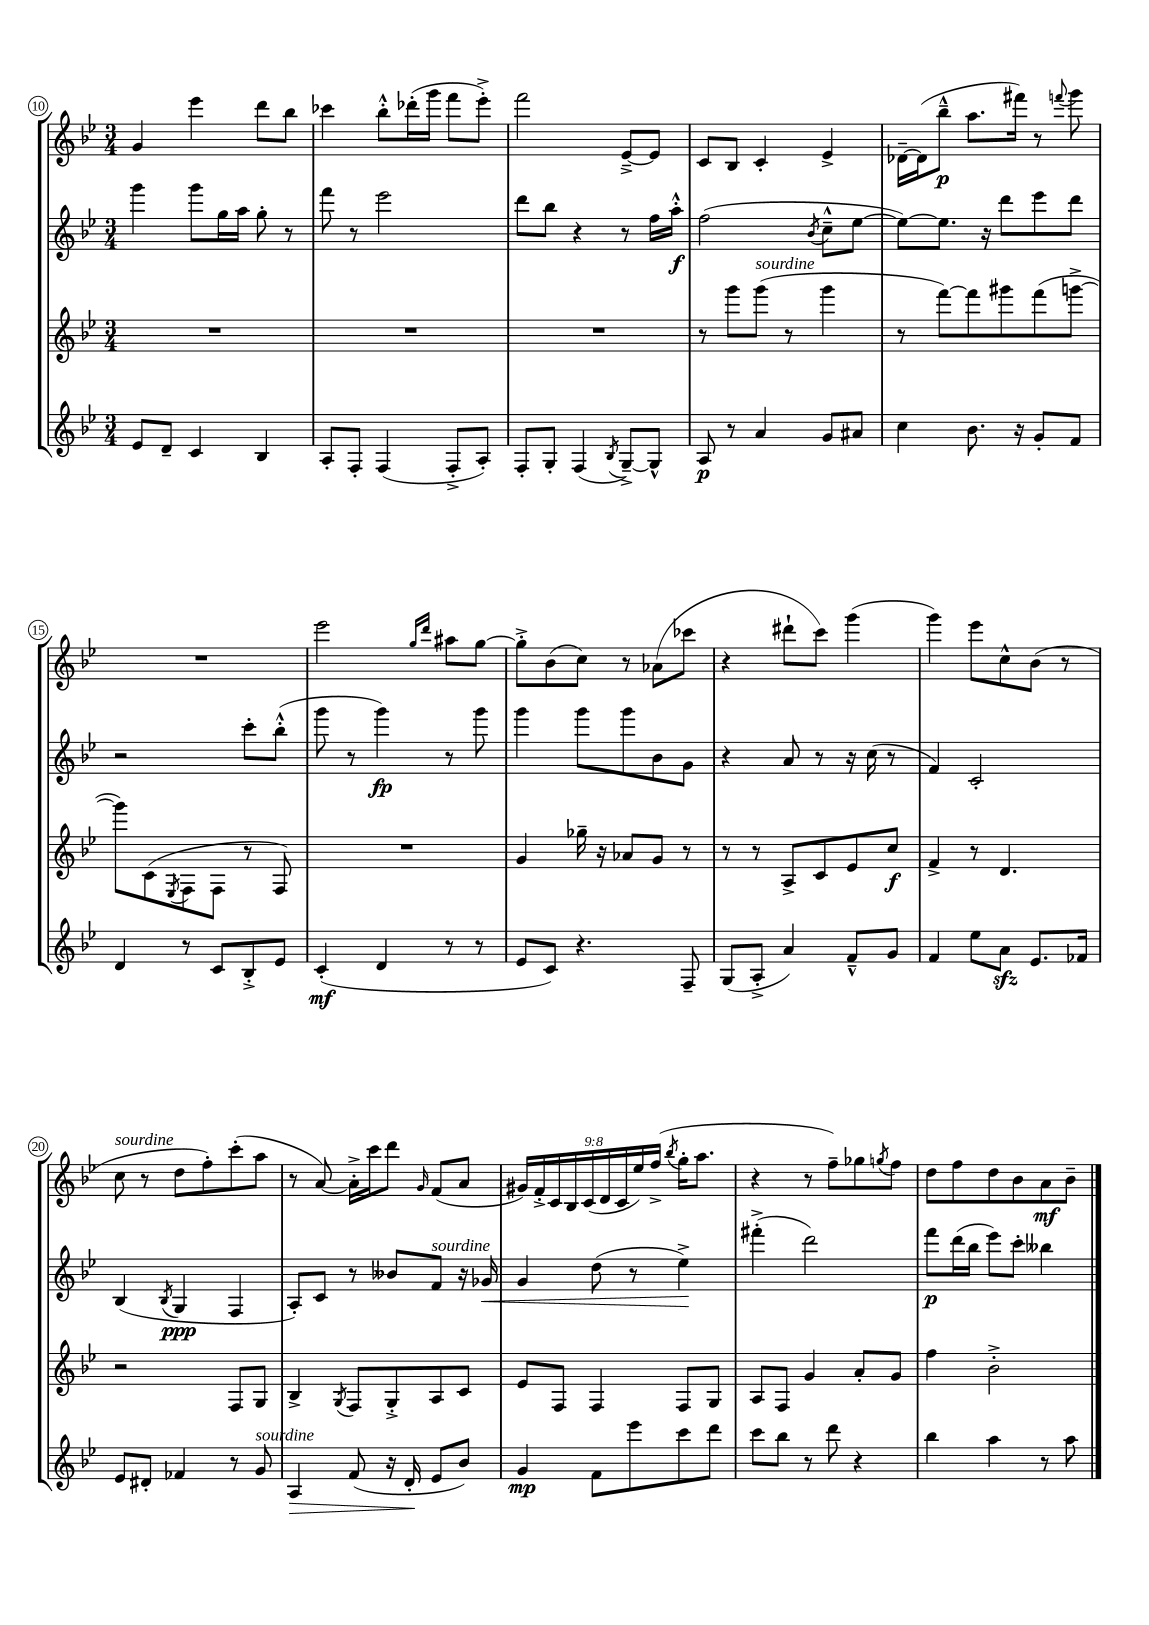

**kern	**dynam	**kern	**dynam	**kern	**dynam	**kern	**dynam
*part4	*part4	*part3	*part3	*part2	*part2	*part1	*part1
*staff4	*staff4	*staff3	*staff3	*staff2	*staff2	*staff1	*staff1
*clefG2	*	*clefG2	*	*clefG2	*	*clefG2	*
*k[b-e-]	*	*k[b-e-]	*	*k[b-e-]	*	*k[b-e-]	*
*M3/4	*	*M3/4	*	*M3/4	*	*M3/4	*
=10	=10	=10	=10	=10	=10	=10	=10
8e-/L	.	2.r	.	4ggg\	.	4g/	.
8d~/J	.	.	.	.	.	.	.
4c/	.	.	.	8ggg\L	.	4eee-\	.
.	.	.	.	16gg\L	.	.	.
.	.	.	.	16aa\JJ	.	.	.
4B-/	.	.	.	8gg'\	.	8ddd\L	.
.	.	.	.	8r	.	8bb-\J	.
=11	=11	=11	=11	=11	=11	=11	=11
8A'/L	.	2.r	.	8fff\	.	4ccc-X\	.
8F'/J	.	.	.	8r	.	.	.
(4F/	.	.	.	2eee-\	.	8bb-'^^\L	.
.	.	.	.	.	.	(16ddd-X'\L	.
.	.	.	.	.	.	16ggg\JJ	.
8F'^/L	.	.	.	.	.	8fff\L	.
8A'/J)	.	.	.	.	.	8eee-'^\J)	.
=12	=12	=12	=12	=12	=12	=12	=12
8F'/L	.	2.r	.	8ddd\L	.	2fff\	.
8G'/J	.	.	.	8bb-\J	.	.	.
(4F/	.	.	.	4r	.	.	.
8qB-/	.	.	.	.	.	.	.
[8G~^/L)	.	.	.	8r	.	[8e-~^/L	.
8G^^/J]	.	.	.	16ff\LL	.	8e-/J]	.
.	.	.	.	16aa'^^\JJ	f	.	.
=13	=13	=13	=13	=13	=13	=13	=13
8A/	p	8r	.	(2ff\	.	8c/L	.
8r	.	8ggg\L	.	.	.	8B-/J	.
!	!	!LO:TX:a:i:t=sourdine	!	!	!	!	!
4a/	.	(8ggg\J	.	.	.	4c'/	.
.	.	8r	.	.	.	.	.
.	.	.	.	8qb-/	.	.	.
8g/L	.	4ggg\	.	8cc~^^\L	.	4e-^/	.
8a#X/J	.	.	.	[8ee-\J	.	.	.
=14	=14	=14	=14	=14	=14	=14	=14
4cc\	.	8r	.	8ee-\L_)	.	[16d-X~\LL	.
.	.	.	.	.	.	(16d-\J]	.
.	.	[8fff\L)	.	8.ee-\J]	.	8bb-~^^\J	p
8.b-\	.	8fff\]	.	.	.	8.aa\L	.
.	.	.	.	16r	.	.	.
.	.	8ggg#X\	.	8ddd\L	.	.	.
16r	.	.	.	.	.	16fff#X\Jk)	.
8g'/L	.	(8fff\	.	8eee-\	.	8r	.
.	.	.	.	.	.	8qqfffn/	.
8f/J	.	[8gggn^\J	.	8ddd\J	.	8ggg\	.
!!LO:LB:g=z
=15	=15	=15	=15	=15	=15	=15	=15
4d/	.	8ggg\L])	.	2r	.	2.r	.
.	.	(8c\	.	.	.	.	.
.	.	8qE-/	.	.	.	.	.
8r	.	8F\	.	.	.	.	.
8c/L	.	8F\J	.	.	.	.	.
8B-'^/	.	8r	.	8ccc'\L	.	.	.
8e-/J	.	8F/)	.	(8bb-'^^\J	.	.	.
=16	=16	=16	=16	=16	=16	=16	=16
(4c'/	mf	2.r	.	8ggg\	.	2eee-\	.
.	.	.	.	8r	.	.	.
4d/	.	.	.	4ggg\)	fp	.	.
.	.	.	.	.	.	16qqgg/LL	.
.	.	.	.	.	.	16qqddd/JJ	.
8r	.	.	.	8r	.	8aa#X\L	.
8r	.	.	.	8ggg\	.	[8gg\J	.
=17	=17	=17	=17	=17	=17	=17	=17
8e-/L	.	4g/	.	4ggg\	.	8gg'^\L]	.
8c/J)	.	.	.	.	.	(8b-\	.
4.r	.	16gg-X~\	.	8ggg\L	.	8cc\J)	.
.	.	16r	.	.	.	.	.
.	.	8a-X/L	.	8ggg\	.	8r	.
.	.	8g/J	.	8b-\	.	(8a-X\L	.
8F~/	.	8r	.	8g\J	.	8ccc-X\J	.
=18	=18	=18	=18	=18	=18	=18	=18
(8G/L	.	8r	.	4r	.	4r	.
8A'^/J	.	8r	.	.	.	.	.
4a/)	.	8A^/L	.	8a/	.	8ddd#X`\L	.
.	.	8c/	.	8r	.	8ccc\J)	.
8f~^^/L	.	8e-/	.	16r	.	(4ggg\	.
.	.	.	.	(16cc\	.	.	.
8g/J	.	8cc/J	f	8r	.	.	.
=19	=19	=19	=19	=19	=19	=19	=19
4f/	.	4f^/	.	4f/)	.	4ggg\)	.
8ee-\L	.	8r	.	2c'/	.	8eee-\L	.
8azz\J	.	4.d/	.	.	.	8cc^^\	.
8.e-/L	.	.	.	.	.	(8b-\J	.
.	.	.	.	.	.	8r	.
16f-X/Jk	.	.	.	.	.	.	.
!!LO:LB:g=z
=20	=20	=20	=20	=20	=20	=20	=20
!	!	!	!	!	!	!LO:TX:a:i:t=sourdine	!
8e-/L	.	2r	.	(4B-/	.	8cc\	.
8d#X'/J	.	.	.	.	.	8r	.
.	.	.	.	8qB-/	.	.	.
4f-X/	.	.	.	4G/	ppp	8dd\L	.
.	.	.	.	.	.	8ff'\)	.
8r	.	8F/L	.	4F/	.	(8ccc'\	.
!LO:TX:a:i:t=sourdine	!	!	!	!	!	!	!
8g/	.	8G/J	.	.	.	8aa\J	.
=21	=21	=21	=21	=21	=21	=21	=21
!	!LO:HP:b	!	!	!	!	!	!
4A/	>	4B-^/	.	8A'/L)	.	8r	.
.	.	.	.	8c/J	.	[8a/)	.
.	.	8qG/	.	.	.	.	.
(8f/	.	8F/L	.	8r	.	16a'^\LL]	.
.	.	.	.	.	.	16ccc\J	.
16r	.	8G'^/	.	8b--X/L	.	8ddd\J	.
16d'/	.	.	.	.	.	.	.
.	.	.	.	.	.	16qqg/	.
!	!	!	!	!LO:TX:a:i:t=sourdine	!	!	!
8e-/L	]	8A/	.	8f/J	.	(8f/L	.
8b-/J)	.	8c/J	.	16r	.	8a/J	.
!	!	!	!	!	!LO:HP:b	!	!
.	.	.	.	16g-X/	<	.	.
=22	=22	=22	=22	=22	=22	=22	=22
4g/	mp	8e-/L	.	4g/	.	18g#X/LL)	.
.	.	.	.	.	.	18f'^/	.
.	.	.	.	.	.	18c/	.
.	.	8F/J	.	.	.	.	.
.	.	.	.	.	.	18B-/	.
.	.	.	.	.	.	(18c/	.
8f\L	.	4F/	.	(8dd\	.	.	.
.	.	.	.	.	.	18d/	.
.	.	.	.	.	.	18c/	.
8eee-\	.	.	.	8r	.	.	.
.	.	.	.	.	.	18ee-/)	.
.	.	.	.	.	.	(18ff^/JJ	.
.	.	.	.	.	.	8qbb-/	.
8ccc\	.	8F/L	.	4ee-^\)	.	16gg'\KL	.
.	.	.	.	.	.	8.aa\J	.
8ddd\J	.	8G/J	.	.	.	.	.
.	.	.	.	.	[	.	.
=23	=23	=23	=23	=23	=23	=23	=23
8ccc\L	.	8A/L	.	(4fff#X'^\	.	4r	.
8bb-\J	.	8F/J	.	.	.	.	.
8r	.	4g/	.	2ddd\)	.	8r	.
8ddd\	.	.	.	.	.	8ff~\L)	.
4r	.	8a'/L	.	.	.	8gg-X\	.
.	.	.	.	.	.	8qggn/	.
.	.	8g/J	.	.	.	8ff\J	.
=24	=24	=24	=24	=24	=24	=24	=24
4bb-\	.	4ff\	.	8fff\L	p	8dd\L	.
.	.	.	.	(16ddd\L	.	8ff\	.
.	.	.	.	16bb-\JJ	.	.	.
4aa\	.	2b-'^\	.	8eee-\L)	.	8dd\	.
.	.	.	.	8ccc'\J	.	8b-\	.
8r	.	.	.	4bb--X\	.	8a\	mf
8aa\	.	.	.	.	.	8b-~\J	.
==	==	==	==	==	==	==	==
*-	*-	*-	*-	*-	*-	*-	*-
